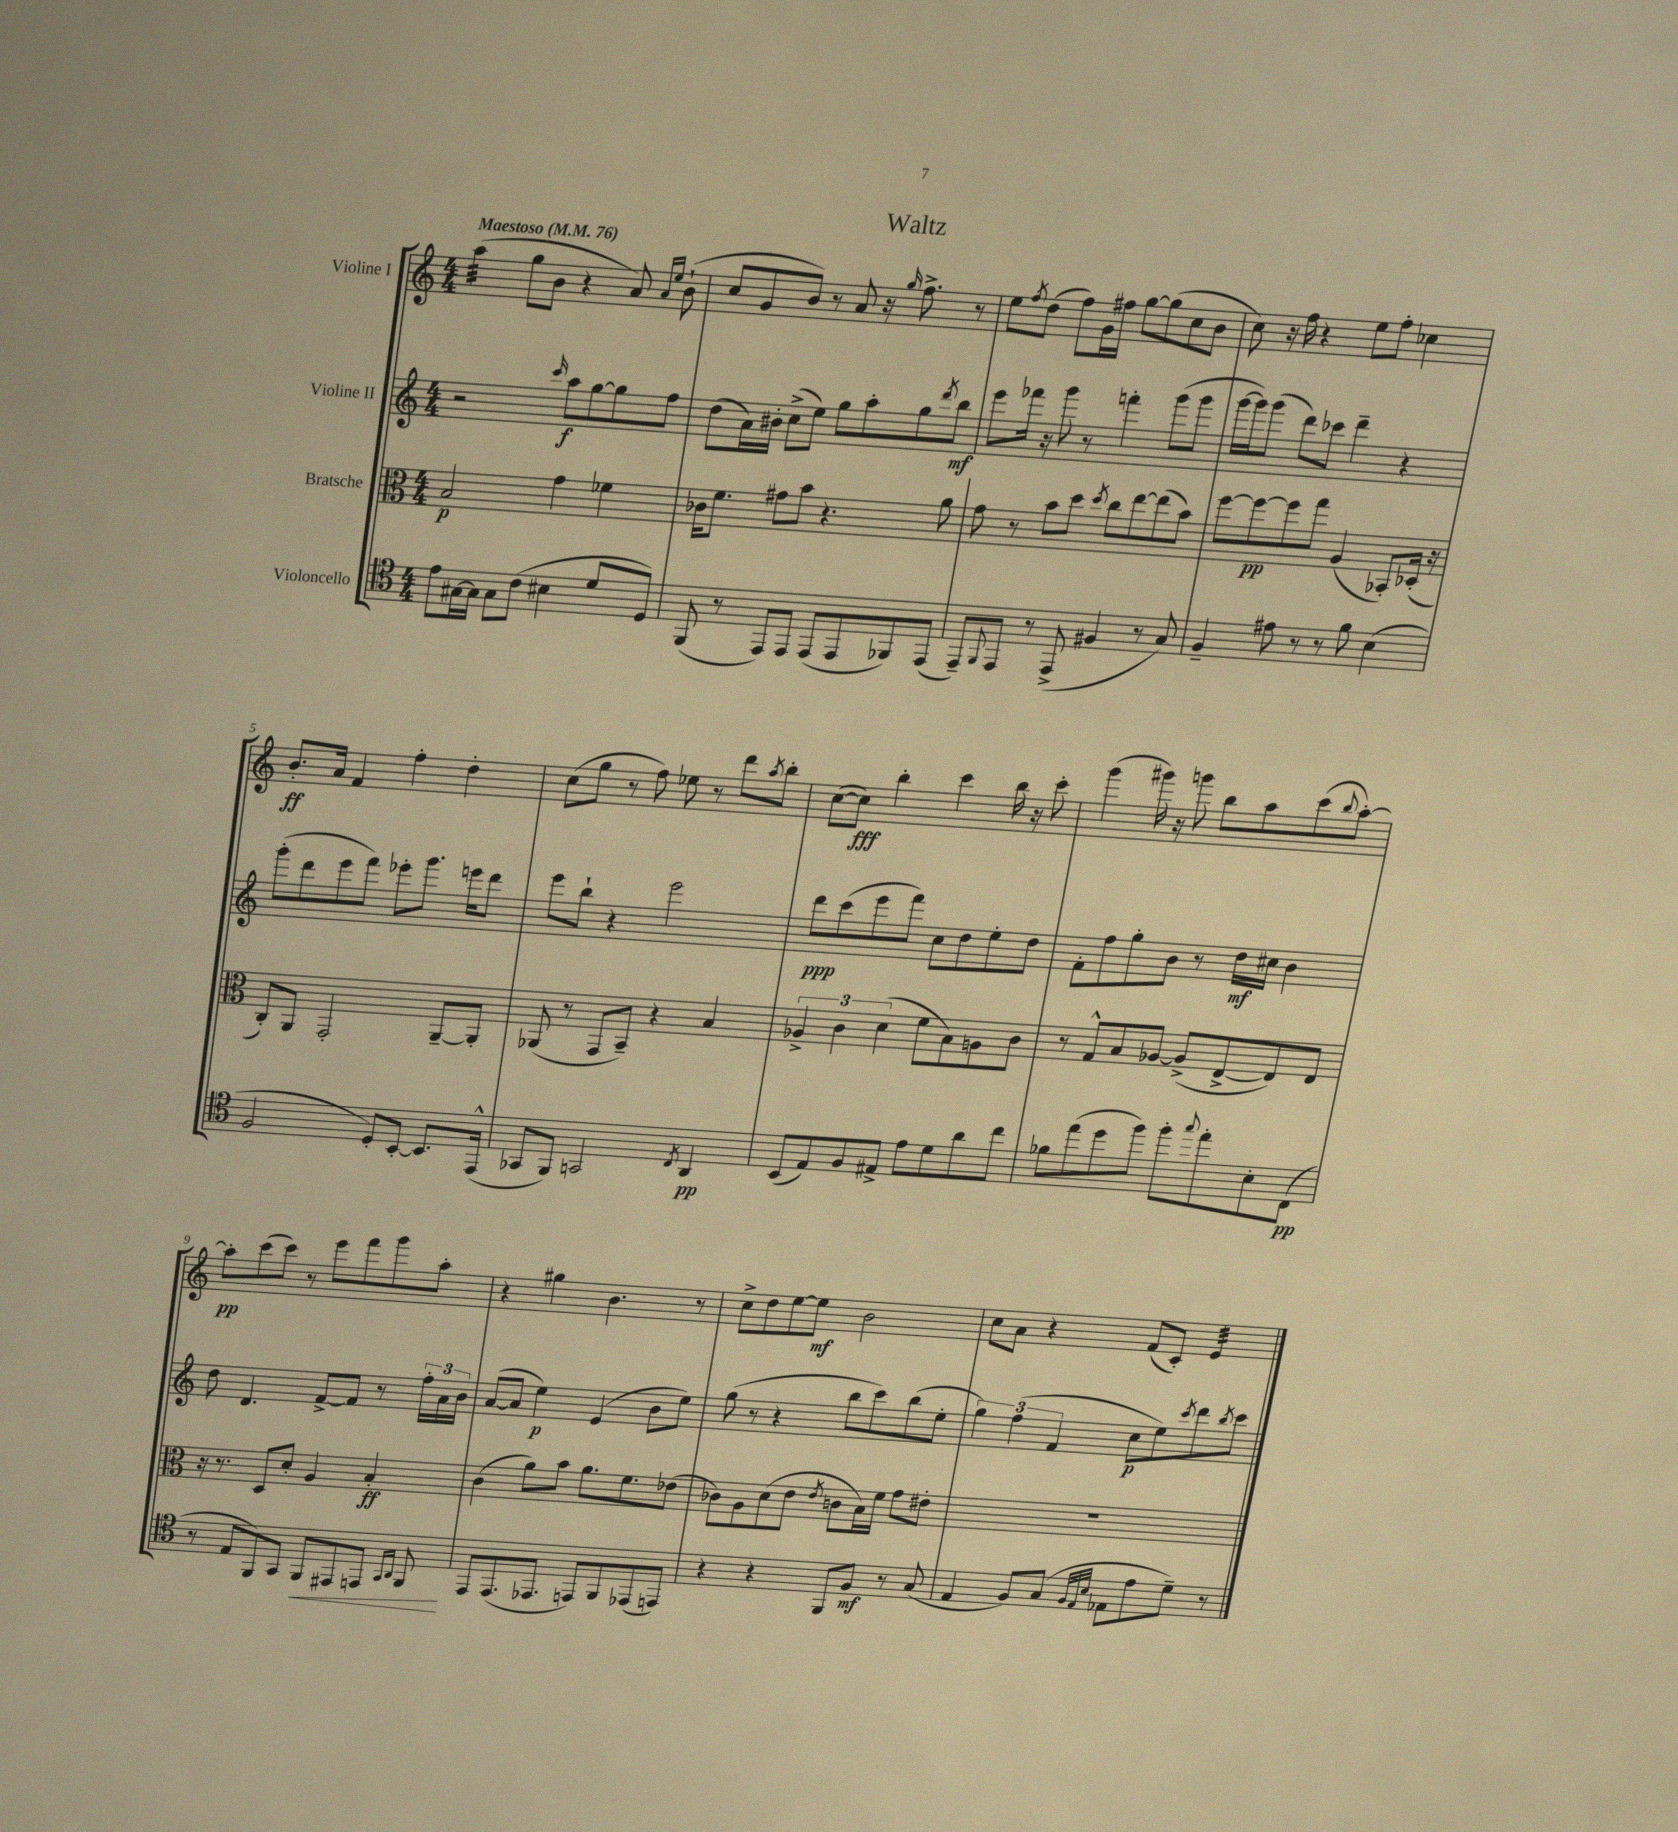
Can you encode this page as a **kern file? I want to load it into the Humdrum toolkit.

**kern	**kern	**kern	**kern
*staff4	*staff3	*staff2	*staff1
*clefC4	*clefC3	*clefG2	*clefG2
*k[]	*k[]	*k[]	*k[]
*M4/4	*M4/4	*M4/4	*M4/4
*MM76	*MM76	*MM76	*MM76
8e	2B	2r	(4aa
[16G#	.	.	.
16G#]	.	.	.
8G#	.	.	8gg
(8c	.	.	8b
.	.	16qqccc	.
4B#	4g	8aa	4r
.	.	[8gg	.
8d	4f-	8gg]	8a)
.	.	.	16qqa
.	.	.	16qqee
8D)	.	8ff	(8b`
=	=	=	=
(8FF	16c-	(8dd	8cc
.	8.f	.	.
8r	.	16a)	8g
.	.	16b#'	.
8EE)	8g#	(8cc^	8b)
8EE	8b	8ee)	8r
(8EE	4.r	8gg	8a
8EE	.	8aa'	16r
.	.	.	16qqgg
.	.	.	8.ff^
8FF-)	.	8gg	.
.	.	8qddd	.
(8EE	8a	8bb	8r
=	=	=	=
8EE~)	8g	8eee	8ee
8qqFF	.	.	8qff
8EE	8r	16fff-	(8dd
.	.	16r	.
8r	8b	8ggg	8ff)
(8EE^	8dd	8r	16g
.	.	.	16ff#
.	8qdd	.	.
4F#	8cc	4fff'	[8gg
.	[8ee	.	(8gg]
8r	(8ee]	(8ggg	8cc
8G)	8b)	8ggg	8b
=	=	=	=
4F~	[8ff	[16ggg	8cc)
.	.	16ggg])	.
.	8ff_	(8ggg	16r
.	.	.	16ff
8e#	8ff]	8ddd)	4r
8r	8gg	8ccc-	.
8r	(4A	4ddd~	8ee
8f	.	.	8ff'
(4B	8BB-')	4r	4cc-
.	(16D-'	.	.
.	16r	.	.
=	=	=	=
2F	8C')	(8ggg'	8.b'
.	8AA	8ddd	.
.	.	.	16a
.	2GG'	8eee	4f
.	.	8fff)	.
8D')	.	8eee-'	4ff'
[8BB'	.	8.ggg	.
8.BB]	[8AA~	.	4dd'
.	.	16eee	.
.	8AA']	8ddd	.
(16EE^^	.	.	.
=	=	=	=
8GG-	(8AA-	8eee	(8cc
8FF)	8r	8bb`	8gg
2GG	8GG	4r	8r
.	8BB~)	.	8ff)
.	4r	2eee	8ee-
.	.	.	8r
8qC	.	.	.
4AA	4B	.	8ddd
.	.	.	8qaa
.	.	.	8bb'
=	=	=	=
(8BB	6A-^	8ddd	([8cc
8E)	.	(8ccc	8cc])
.	6c	.	.
8F	.	8eee	4bb'
.	(6d	.	.
8E#^	.	8fff)	.
8e	8f	8cc	4ccc
8d	8B)	8dd	.
8a	8A	8ee'	16bb
.	.	.	16r
8cc	8c	8dd	8ccc'
=	=	=	=
8f-	8r	8f'	(4ggg
(8ee	8G^^	8ff	.
8dd	8B	8gg'	16ggg#)
.	.	.	16r
8ff)	[8A-	8b	8ggg
8ff'	(8A-^]	8r	8bb
8qqgg	.	.	.
8ee'	[8E^	16dd	8aa
.	.	16cc#	.
8B'	8E])	4b	(8ccc
.	.	.	8qqbb
(8C	8E	.	[8aa')
=	=	=	=
8r	16r	8dd	8aa']
.	8.r	.	.
8E	.	4.d	(8ccc
8FF)	8D	.	8ccc)
8GG	8d'	.	8r
8FF	4A	[8f^	8eee
8EE#	.	8f]	8fff
8EE	4B'	8r	8ggg
16qqGG	.	.	.
16qqAA	.	.	.
8FF	.	24ff'	8aa'
.	.	24a	.
.	.	24b	.
=	=	=	=
8EE	(4c	([8a	4r
(8.EE	.	8a]	.
.	8a)	4ee)	4gg#
8.EE-	.	.	.
.	8b	.	.
8EE)	8.a	(4e	4.b
8FF	.	.	.
.	8.f	.	.
(8EE-	.	8b	.
8EE)	(8e-	8ee)	8r
=	=	=	=
4r	8c-)	(8gg	8cc^
.	8A	8r	8dd
4r	(8d	4r	[8ee
.	8e	.	8ee]
.	8qe	.	.
8FF	8c	8bb	2b
8F	16B)	8ccc)	.
.	16f	.	.
8r	8g	(8bb	.
(8G	8e#'	8ee'	.
=	=	=	=
4E	1r	6gg)	8cc
.	.	.	8a
.	.	(6ff	.
8F)	.	.	4r
.	.	6f	.
(8G	.	.	.
32qqF	.	.	.
32qqE	.	.	.
32qqB	.	.	.
8E-	.	8cc	(8f
8e	.	8ee)	8c')
.	.	8qccc	.
8d~)	.	8ddd	4e
.	.	8qbb	.
8r	.	8ccc	.
==	==	==	==
*-	*-	*-	*-
